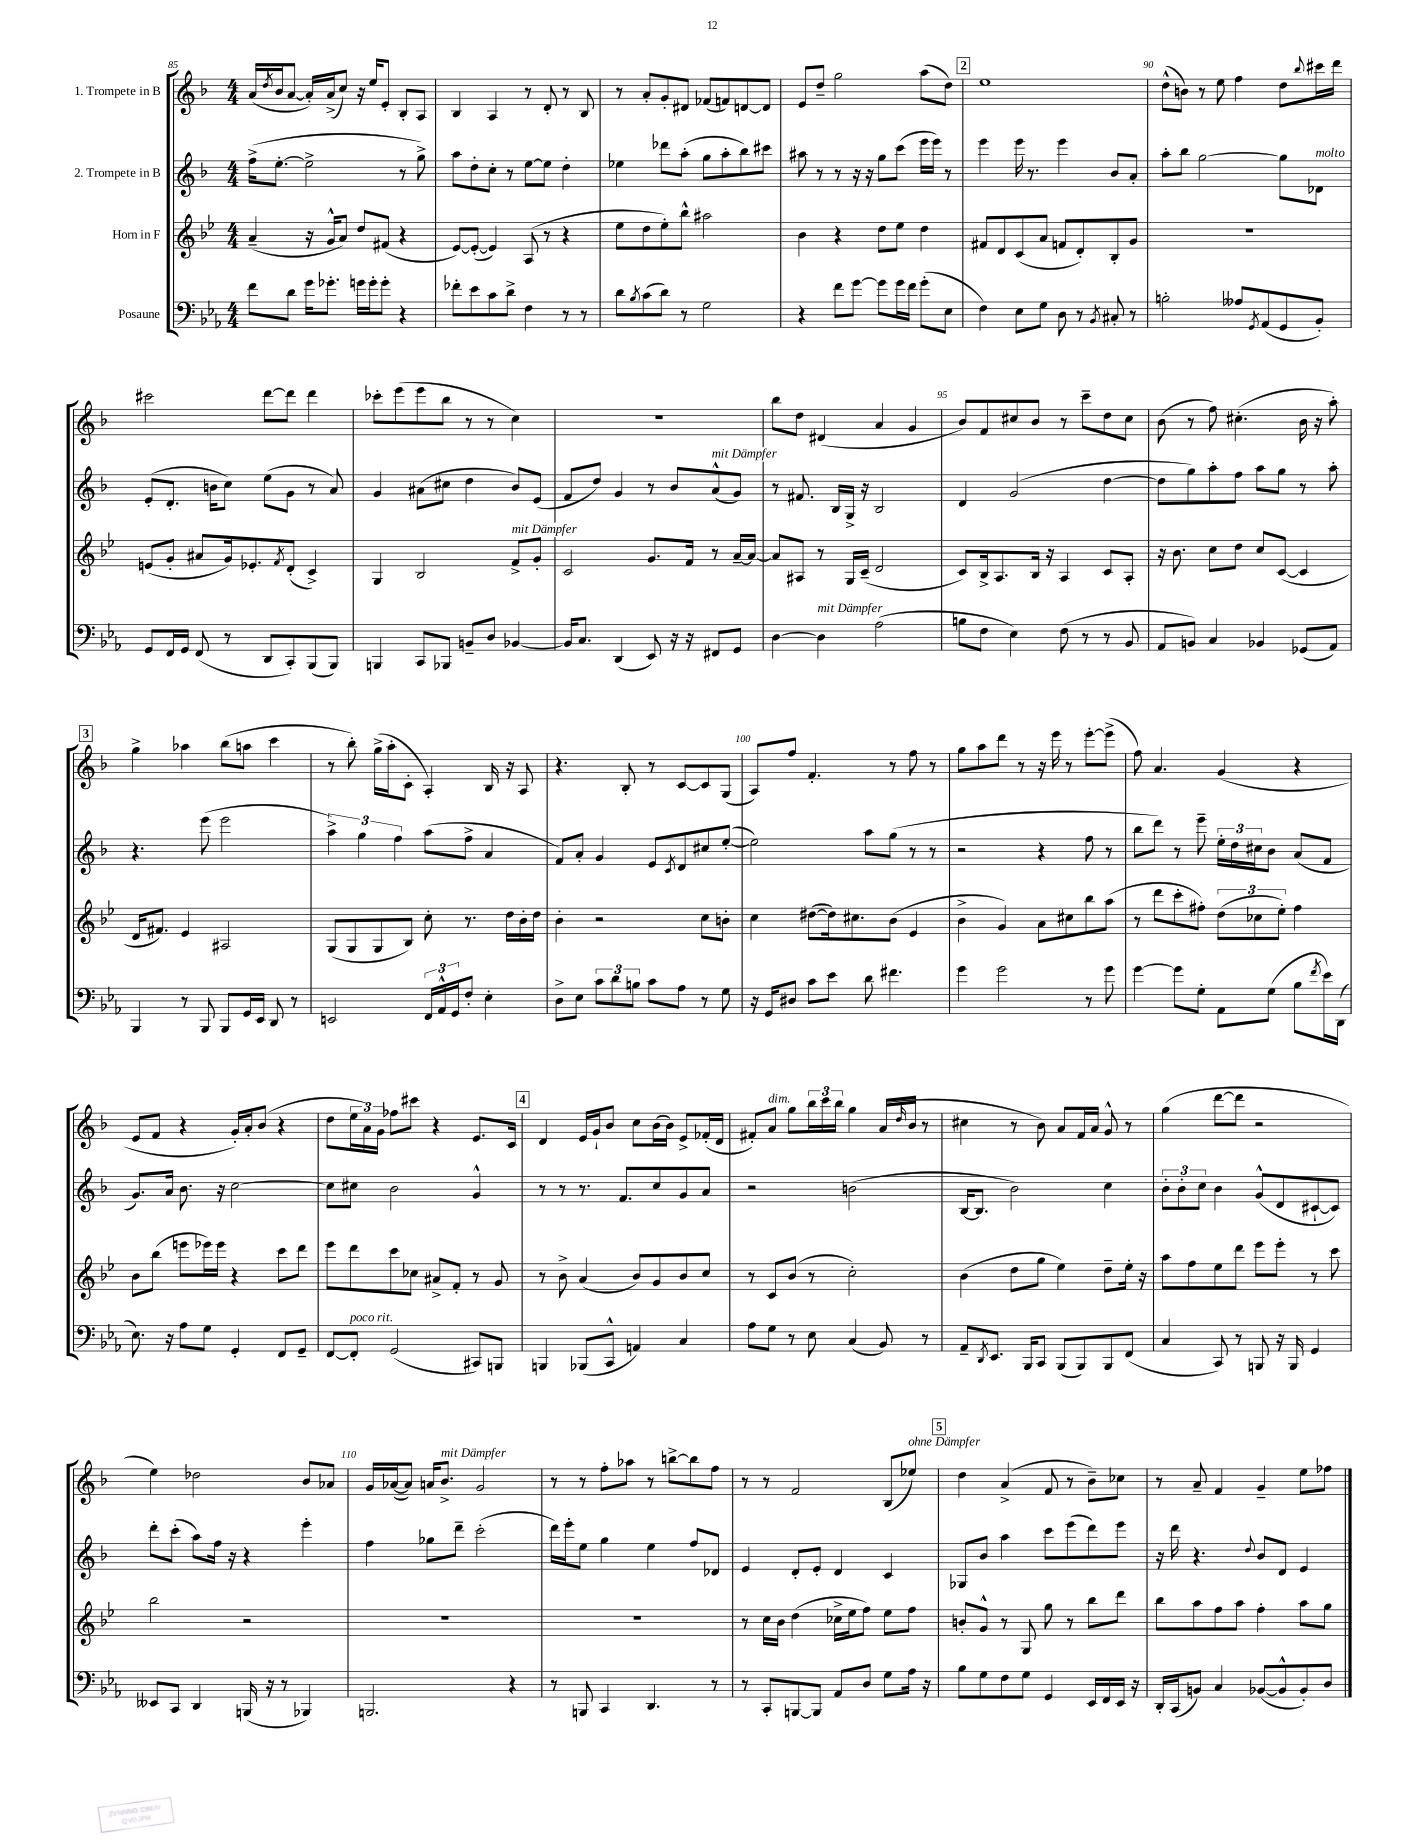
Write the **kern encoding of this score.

**kern	**kern	**kern	**kern
*staff4	*staff3	*staff2	*staff1
*clefF4	*clefG2	*clefG2	*clefG2
*k[b-e-a-]	*k[b-e-]	*k[b-]	*k[b-]
*M4/4	*M4/4	*M4/4	*M4/4
8f	(4a~	(16ff^	(16a
.	.	.	8qdd
.	.	[8.ee'	16b-
8d	.	.	[8a
16g	16r	2ee^]	16a'])
8.g-'	16g^^	.	(16a^
.	8a)	.	8cc)
16g	8dd	.	16r
16g'	.	.	16ee
8g'	(8f#	.	8e'
4r	4r	8r	8B-'
.	.	8gg^)	8A
=	=	=	=
8f-'	[8e-)	8aa	4B-
8e-	(8e-'_	8dd'	.
8c	4e-])	8cc'	4A
8d^	.	8r	.
4F	(8A	[8ee	8r
.	8r	8ee]	8d'
8r	4r	4dd'	8r
8r	.	.	8B-
=	=	=	=
8d	8ee-	4ee-	8r
8qB-	.	.	.
(8c	8dd	.	8a'
8d)	8ee-')	8ddd-	8g'
8r	8bb-^^	(8aa'	8d#
2G	2aa#	8gg	(8f-
.	.	8aa'	8f)
.	.	8bb-)	[8d
.	.	8ccc#	8d]
=	=	=	=
4r	4b-	8aa#	8e
.	.	8r	8dd~
8f	4r	8r	2gg
[8g	.	16r	.
.	.	16r	.
8g]	8dd	8gg	.
16g	8ee-	(8ccc	.
16f	.	.	.
(8g'	4dd	16eee	(8aa
.	.	16eee)	.
8E-	.	8r	8dd)
=	=	=	=
4F)	8f#	4eee	1ee
.	8d	.	.
8E-	(8c	16eee	.
.	.	8.r	.
8G	8a	.	.
8D	8f	4eee	.
8r	8d')	.	.
8qBB-	.	.	.
8C#'	8B-'	8b-	.
8r	8g	8a'	.
=	=	=	=
2B'	1r	8aa'	(8dd^^
.	.	8bb-	8b)
.	.	[2gg	8r
.	.	.	8ee
8A--	.	.	4ff
8qGG	.	.	.
(8AA-	.	.	.
8GG	.	8gg]	8dd
.	.	.	8qqbb-
8BB-')	.	8d-	16ccc#
.	.	.	16ddd
=	=	=	=
8GG	(8e	(8e'	2ccc#
16FF	8g'	8.d'	.
16GG	.	.	.
(8FF	8a#	.	.
.	.	16b	.
8r	16g)	8cc)	.
.	8.e-'	.	.
8DD	.	(8ee	[8ddd
.	8qf	.	.
8CC')	(8d'	8g	8ddd]
(8BBB-	4c^)	8r	4ddd
8BBB-)	.	8a)	.
=	=	=	=
4BBB	4G	4g	8ccc-'
.	.	.	(8eee
8CC	2B-	(8a#	8eee
8BBB-	.	8cc#	8bb-
8BB~	.	4dd	8r
8D	.	.	8r
[4BB-	8f^	8b-)	4cc)
.	8g'	(8e	.
=	=	=	=
16BB-]	2c	8f	1r
8.C	.	.	.
.	.	8dd)	.
(4DD	.	4g	.
8EE-)	8.g	8r	.
16r	.	8b-	.
16r	16f	.	.
8FF#	8r	(8a^^	.
8GG	[16a~	8g)	.
.	16a_	.	.
=	=	=	=
[4D	8a]	8r	8bb-
.	8A#	8.f#	8dd
4D]	8r	.	(4d#
.	.	16B-	.
.	16G	16G^	.
.	(16c~	16r	.
(2A-	2d	2B-	4a
.	.	.	4g
=	=	=	=
8B	8c)	4d	8b-)
8F	16B-^	.	8f
.	8.A	.	.
4E-)	.	(2g	8cc#
.	16B-	.	8b-
.	16r	.	.
(8F	4A	.	8r
8r	.	.	8ccc~
8r	8c	[4dd	8dd
8BB-	8A'	.	8cc#
=	=	=	=
8AA-	16r	8dd]	(8b-
.	8.b-	.	.
8BB)	.	8gg)	8r
4C	8cc	8aa'	8ff)
.	8dd	8ff	(4.cc#'
4BB-	8cc	8aa	.
.	([8c	8gg	.
(8GG-	4c]	8r	16b-
.	.	.	16r
8AA-)	.	8aa'	8aa')
=	=	=	=
4BBB-	16d	4.r	4gg^
.	8.f#)	.	.
8r	4e-	.	4aa-
8BBB-	.	(8eee	.
8BBB-	2A#	2eee	(8bb-
16GG	.	.	8aa
16EE-	.	.	.
8DD	.	.	4ccc
8r	.	.	.
=	=	=	=
2EE	(8G	6aa^)	8r
.	8G	.	8bb-')
.	.	6gg	.
.	8G	.	(16gg^
.	.	.	16aa'
.	.	6ff	.
.	8B-)	.	8c'
24FF	8cc'	(8aa	4A')
24AA-^^	.	.	.
24GG	.	.	.
8F'	8.r	8ff^	.
4E-'	.	4a	16B-
.	16dd	.	16r
.	16b-'	.	8A
.	16dd	.	.
=	=	=	=
8D^	4b-'	8f)	4.r
8E-	.	8a'	.
12c	2r	4g	.
12d	.	.	.
.	.	.	8B-'
12B	.	.	.
8c	.	8e	8r
.	.	8qc	.
8A-	.	8d	[8c
8r	8cc	8cc#	8c]
8G	8b'	([8ee'	(8G
=	=	=	=
16r	4cc	2ee])	8A)
16GG	.	.	.
8D#	.	.	8ff
8c	([8dd#	.	4.f'
8e-	16dd#])	.	.
.	8.cc#	.	.
8d	.	8aa	.
4.f#	(8b-	(8gg	8r
.	4e-	8r	8ff
.	.	8r	8r
=	=	=	=
4g	4b-^	2r	8gg
.	.	.	8aa
2g	4g)	.	8ddd
.	.	.	8r
.	8a	4r	16r
.	.	.	16eee
.	8cc#	.	8r
8r	8bb-	8ff	[8eee'
8g	(8aa	8r	(8eee^]
=	=	=	=
[4g	8r	8bb-	8ff)
.	8ddd	8ddd)	4.a
8g]	8ccc'	8r	.
8G'	8ff#')	8eee~	.
8AA-	(12dd	24ee'	(4g
.	.	24dd	.
.	12cc-	24cc#	.
(8G	.	8b-	.
.	12ee-')	.	.
8B-	4ff#	(8a	4r
8qf	.	.	.
16e-)	.	8f	.
(16DD	.	.	.
=	=	=	=
8.E-)	8b-	8.g)	8e
.	(8bb-	.	8f
16r	.	16a	.
8A-	8eee	8.b-	4r
8G	16eee-)	.	.
.	16eee-	16r	.
4GG'	4r	[2cc	16g')
.	.	.	16a'
.	.	.	(8b-
8FF	8ccc	.	4r
8GG~	8ddd	.	.
=	=	=	=
[8FF	8eee-	8cc]	8dd
8FF']	8ddd	8cc#	24ee
.	.	.	24a)
.	.	.	24g
(2GG	8ccc	2b-	8ff-
.	8cc-	.	8ccc#
.	8a#^	.	4r
.	8f'	.	.
8CC#)	8r	4g^^	8.e
8BBB	8g	.	.
.	.	.	16c
=	=	=	=
4BBB	8r	8r	4d
.	8b-^	8r	.
(8BBB-	(4a	8.r	16e
.	.	.	16g`
8CC^^	.	.	8b-
.	.	8.f	.
4AA)	8b-)	.	8cc
.	8g	8cc	(16b-
.	.	.	16b-)
4C	8b-	8g	8e^
.	8cc	8a	(16f-'
.	.	.	16d
=	=	=	=
8A-	8r	2r	8f#')
8G	8c	.	8a
8r	(8b-	.	8gg
8E-	8r	.	24bb-
.	.	.	24ccc
.	.	.	24bb-
(4C	2cc')	(2b	4gg
8BB-)	.	.	(16a
.	.	.	16qqdd
.	.	.	16b-
8r	.	.	8r
=	=	=	=
8AA-~	(4b-	[16B-	4cc#
.	.	8.B-]	.
8qDD	.	.	.
8.EE-	.	.	.
.	8dd	2b-)	8r
16BBB-	.	.	.
8CC	8gg	.	8b-)
(8BBB-	4ee-)	.	8a
8BBB-)	.	.	16f
.	.	.	16a
8BBB-	8dd~	4cc	8g^^
(8FF	16ee-'	.	8r
.	16r	.	.
=	=	=	=
4C	8aa	12b-'	(4gg
.	.	12b-'	.
.	8ff	.	.
.	.	12cc	.
8CC)	8ee-	4b-	[8ddd
8r	8ddd	.	8ddd]
8BBB	8eee-	(8g^^	2r
16r	8eee-'	8d	.
16BBB	.	.	.
4GG	8r	[8c#`	.
.	8ccc	8c#])	.
=	=	=	=
8EE--	2bb-	8ddd'	4ee)
8CC	.	(8ccc'	.
4DD	.	8aa)	2dd-
.	.	16ff	.
.	.	16r	.
(16BBB	2r	4r	.
16r	.	.	.
8r	.	.	.
4BBB-)	.	4eee'	8b-
.	.	.	8a-
=	=	=	=
2.BBB	1r	4ff	16g
.	.	.	([16a-
.	.	.	8a-])
.	.	8gg-	16a
.	.	.	8.b-^
.	.	8ddd~	.
.	.	(2ccc'	2g
4r	.	.	.
=	=	=	=
8r	1r	16ddd)	8r
.	.	16eee'	.
8BBB	.	8ee	8r
4CC	.	4gg	8ff'
.	.	.	8aa-
4.DD	.	4ee	8r
.	.	.	[8bb^
.	.	8ff	8bb]
8r	.	8d-	8ff
=	=	=	=
8r	8r	4e	8r
8CC'	16cc	.	8r
.	16b-	.	.
[8BBB	(4dd	8d'	2f
8BBB]	.	8e'	.
8AA-	16cc-^	4d	.
.	16ee-	.	.
8D	8ff)	.	.
8G	8ee-	4c	(8B-
16A-	8ff	.	8ee-)
16r	.	.	.
=	=	=	=
8B-	8b'	8G-	4dd
8G	8g^^	8b-	.
8F	8r	4aa	(4a^
8G	8G	.	.
4GG	8gg	8ccc	8f
.	8r	(8eee	8r
16EE-	8bb-	8ddd)	8b-~)
16FF	.	.	.
16EE-	8ddd	8eee	8cc-
16r	.	.	.
=	=	=	=
16DD'	8bb-	16r	8r
(16CC	.	16ddd	.
8BB)	8aa	4.r	8a~
4C	8ff	.	4f
.	8aa	.	.
.	.	8qqdd	.
([8BB-	4ff'	8b-	4g~
8BB-^^]	.	8d	.
8BB-')	8aa	4e	8ee
8D	8gg	.	8ff-
==	==	==	==
*-	*-	*-	*-
